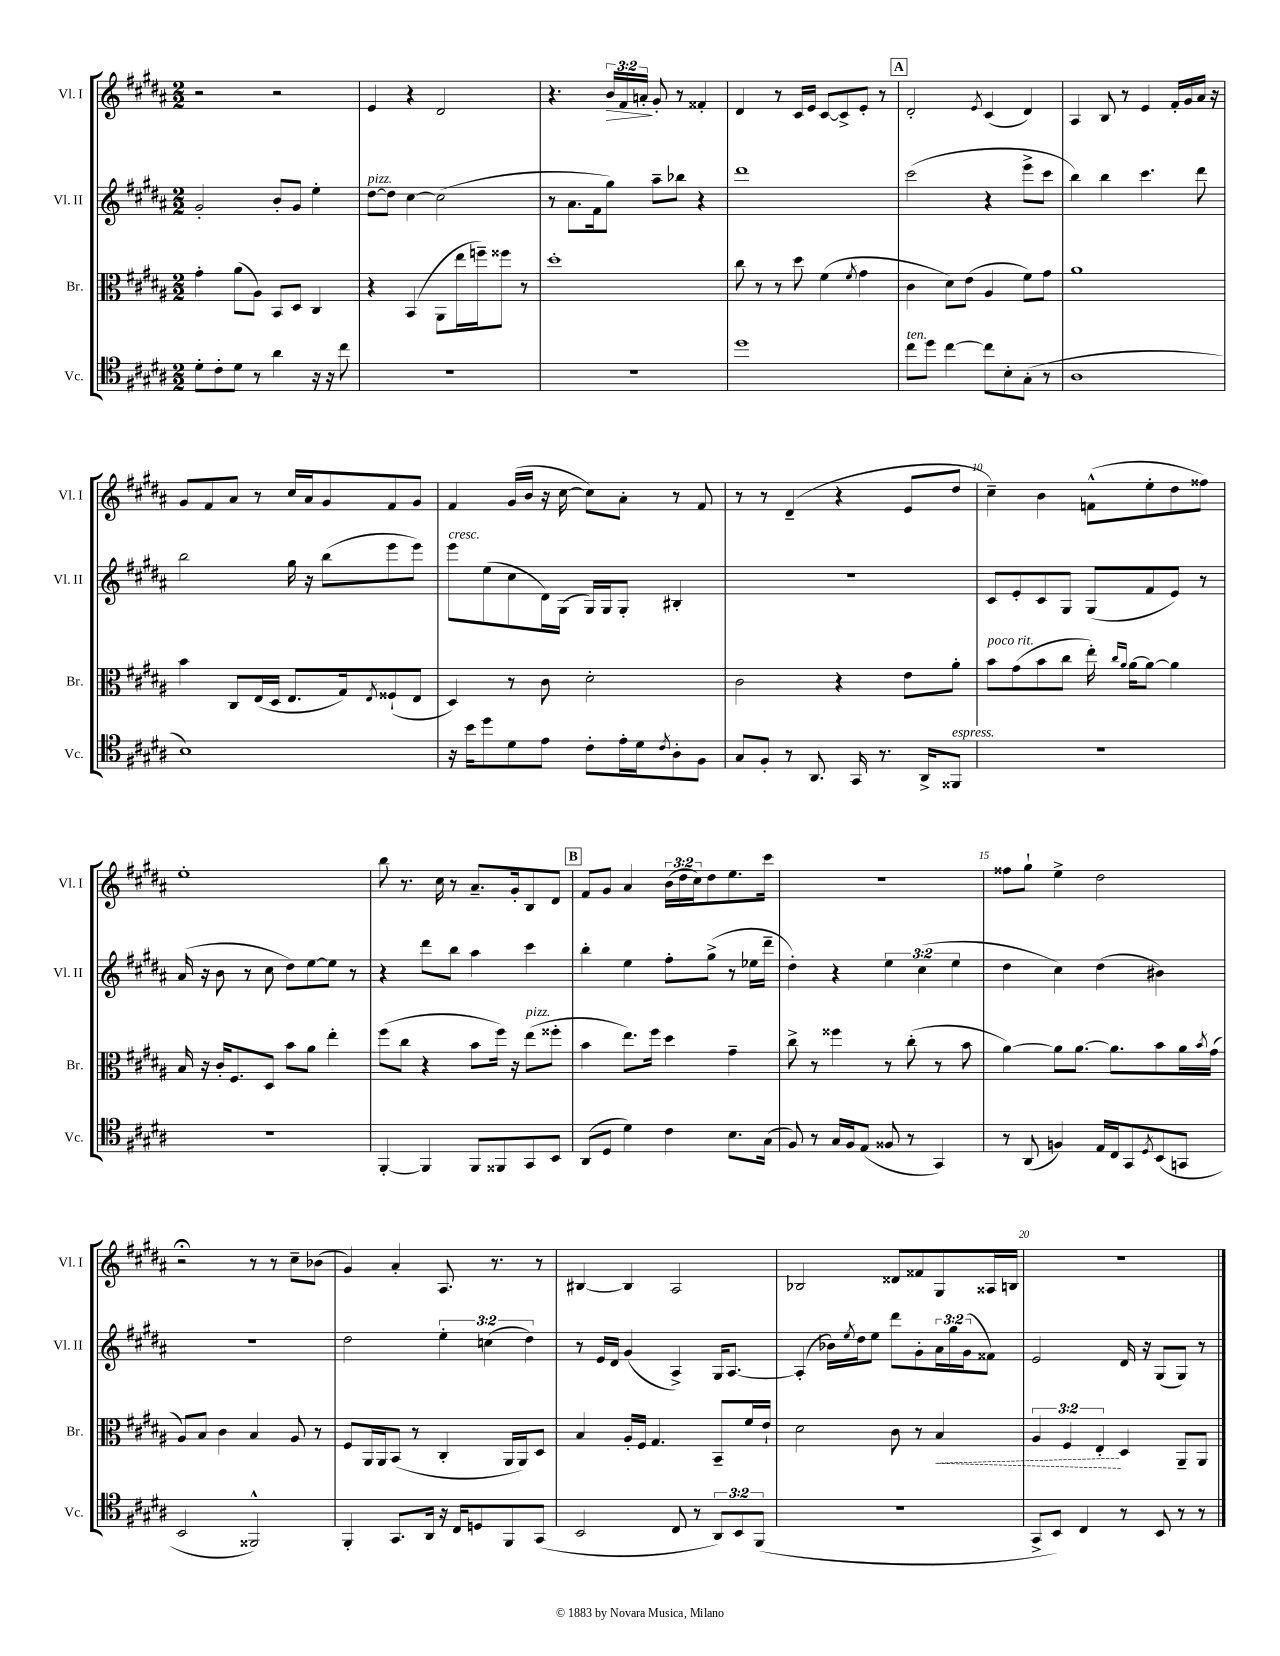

**kern	**kern	**kern	**kern
*staff4	*staff3	*staff2	*staff1
*clefC4	*clefC3	*clefG2	*clefG2
*k[f#c#g#d#a#]	*k[f#c#g#d#a#]	*k[f#c#g#d#a#]	*k[f#c#g#d#a#]
*M2/2	*M2/2	*M2/2	*M2/2
8d#'\L	4g#'\	2g#'/	2r
8c#'\	.	.	.
8d#\J	(8a#\L	.	.
8r	8A#\J)	.	.
4a#\	8BB/L	8b'/L	2r
.	8D#/J	8g#/J	.
16r	4C#/	4ee'\	.
16r	.	.	.
8cc#\	.	.	.
=	=	=	=
1r	4r	[8dd#\L	4e/
.	.	8dd#\]J	.
.	(4BB/	[4cc#\	4r
.	8AA#\L	(2cc#\]	2d#/
.	16ee\L	.	.
.	16ff~\J)	.	.
.	8ff##\J	.	.
.	8r	.	.
=	=	=	=
1r	1dd#'	8r	4.r
.	.	8.a#\L	.
.	.	16f#\k	.
.	.	8gg#\J)	24b/LL
.	.	.	24f#/
.	.	.	24a'/JJ
.	.	8aa#~\L	8g#'/
.	.	8bb-\J	8r
.	.	4r	4f##'/
=	=	=	=
1dd#	8cc#\	1ddd#	4d#/
.	8r	.	.
.	8r	.	8r
.	8dd#\	.	16c#/LL
.	.	.	16e/JJ
.	(4f#\	.	[8c#/L
.	.	.	8c#^/]
.	8qf#/	.	.
.	4g#\	.	8e'/J
.	.	.	8r
=	=	=	=
8cc#\L	4c#\	(2ccc#\	2d#'/
8dd#\J	.	.	.
[4cc#\	8d#\L)	.	.
.	(8e\J	.	.
.	.	.	8qe/
8cc#\]L	4A#/	4r	(4c#/
8B'\	.	.	.
(8G#'\J	8f#\L)	8eee^\L	4d#/)
8r	8g#\J	8ccc#\J	.
=	=	=	=
1A#	1a#	4bb\)	4A#/
.	.	4bb\	8B/
.	.	.	8r
.	.	4.ccc#\	4e/
.	.	.	16f#'/LL
.	.	.	16g#/
.	.	8ddd#\	16a#/JJ
.	.	.	16r
=	=	=	=
1B)	4b\	2bb\	8g#/L
.	.	.	8f#/
.	8C#/L	.	8a#/J
.	(16E/L	.	8r
.	16D#/JJ	.	.
.	8.E/L	16gg#\	16cc#/LL
.	.	16r	16a#/J
.	.	(8bb\L	8g#/
.	16G#/k)	.	.
.	8qE/	.	.
.	(8F##`/	8eee\	8f#/
.	8E/J	8eee\J)	8g#/J
=	=	=	=
16r	4D#/)	8eee\L	4f#/
16b\LK	.	.	.
8dd#\	.	(8ee\	.
8d#\	8r	8cc#\	(16g#/LL
.	.	.	16b/JJ
8e\J	8c#\	16d#\L)	16r
.	.	(16G#\JJ	[16cc#\
8c#'\L	2d#'\	16G#/LL)	8cc#\]L)
.	.	16G#/J	.
16e'\L	.	8G#'/J	8a#'\J
16d#\J	.	.	.
8qc#/	.	.	.
8A#'\	.	4B#'/	8r
8F#\J	.	.	8f#/
=	=	=	=
8G#/L	2c#\	1r	8r
8F#'/J	.	.	8r
8r	.	.	(4d#~/
8.AA#/	.	.	.
.	4r	.	4r
16GG#/	.	.	.
8.r	.	.	.
.	8e\L	.	8e/L
16AA#^/LK	.	.	.
8FF##/J	8a#'\J	.	8dd#/J
=	=	=	=
1r	8b\L	8c#/L	4cc#~\)
.	(8g#\	8e'/	.
.	8b\	8c#/	4b\
.	8cc#\J	8G#/J	.
.	16ee'\)	(8G#/L	(8f^^\L
.	16qqcc#/LL	.	.
.	16qqa#/JJ	.	.
.	[16a#\LK	.	.
.	8a#\_J	8f#/	8ee'\
.	4a#\]	8e/J)	8dd#\
.	.	8r	8ff##\J)
=	=	=	=
1r	16B/	(16a#/	1ee'
.	16r	16r	.
.	16c#'/LK	8b\	.
.	8.F#/	.	.
.	.	8r	.
.	8D#/J	8cc#\	.
.	8b\L	8dd#\L)	.
.	8a#\J	[8ee\	.
.	4ee'\	8ee\]J	.
.	.	8r	.
=	=	=	=
[4FF#'/	(8ff#\L	4r	8bb\
.	8cc#\J	.	8.r
4FF#/]	4r	8ddd#\L	.
.	.	.	16cc#\
.	.	8bb\J	8r
8FF#/L	8b\L	4aa#\	8.a#~/L
8FF##/	16ff#\Jk)	.	.
.	16r	.	16g#'/k
8GG#/	(8ee\L	4ccc#\	8B/
8BB/J	8ff##'\J	.	8d#/J
=	=	=	=
(8AA#/L	4b\	4bb'\	8f#/L
8D#/J	.	.	8g#/J
4d#\)	8.ee\L)	4ee\	4a#/
.	16ff#\Jk	.	.
4c#\	4dd#\	8ff#'\L	(24b\LL
.	.	.	24dd#\
.	.	.	24cc#\J)
.	.	(8gg#^\J	8dd#\
8.B\L	4g#~\	8r	8.ee\
.	.	16ee-\LL	.
(16G#\Jk	.	16ddd#~\JJ	16ccc#\Jk
=	=	=	=
8F#/)	8cc#^\	4dd#'\)	1r
8r	8r	.	.
16G#/LL	4ff##\	4r	.
16F#/J	.	.	.
(8E/J	.	.	.
8F##/	8r	6ee\	.
8r	(8cc#'\	.	.
.	.	(6cc#\	.
4GG#/)	8r	.	.
.	.	6ee\	.
.	8b\	.	.
=	=	=	=
8r	[4a#\)	4dd#\	8ff##\L
(8AA#/	.	.	8gg#`\J
4F/)	8a#\]L	4cc#\)	4ee^\
.	[8.a#\J	.	.
16E/LL	.	(4dd#\	2dd#\
16C#/J	8.a#\]L	.	.
8GG#/	.	.	.
8qD#/	.	.	.
(8BB/	8b\	4b#\)	.
8GG/J	16a#\L	.	.
.	8qb/	.	.
.	(16g#\JJ	.	.
=	=	=	=
2BB/	8A#/L)	1r	2r;
.	8B/J	.	.
.	4c#\	.	.
2FF##^^/)	4B/	.	8r
.	.	.	8r
.	8A#/	.	8cc#~\L
.	8r	.	(8b-\J
=	=	=	=
4FF#'/	8F#/L	2dd#\	4g#/)
.	16AA#/L	.	.
.	16AA#/J	.	.
8.GG#/L	(8BB/J	.	4a#'/
.	8r	.	.
16AA#/Jk	.	.	.
16r	4C#'/	6ee'\	8.A#/
16C#/LK	.	.	.
8D/	.	.	.
.	.	(6cc\	.
.	.	.	8.r
8FF#/	16AA#/LL	.	.
.	16AA#/J)	.	.
.	.	6dd#\)	.
(8GG#/J	8D#/J	.	8r
=	=	=	=
2BB/	4B/	8r	[4B#/
.	.	16e/LL	.
.	.	16d#/JJ	.
.	16A#'/LL	(4g#/	4B#/]
.	16F#/JJ	.	.
.	4.G#/	.	.
8C#/	.	4A#^/)	2A#/
8r	.	.	.
12AA#/L)	8BB~/L	16G#/LK	.
.	.	[8.A#/J	.
12BB/	.	.	.
.	16f#/L	.	.
(12FF#/J	.	.	.
.	16e`/JJ	.	.
=	=	=	=
1r	2d#\	(4A#'/]	2B-/
.	.	16b-\LL)	.
.	.	8qee/	.
.	.	16dd#\J	.
.	.	8ee\J	.
.	8c#\	8ddd#\L	8d##/L
.	8r	8g#'\	8f##/
.	4B/	24a#\L	8G#/
.	.	24gg#\	.
.	.	(24g#\J	.
.	.	8f##\J)	16A##/L
.	.	.	16B/JJ
=	=	=	=
8GG#^/L	6A#/	2e/	1r
8BB/J)	.	.	.
.	6F#/	.	.
4C#/	.	.	.
.	6E'/	.	.
8r	4D#/	16d#/	.
.	.	16r	.
8BB/	.	(8G#/L	.
8r	8AA#~/L	8G#/J)	.
8r	8AA#/J	8r	.
==	==	==	==
*-	*-	*-	*-
